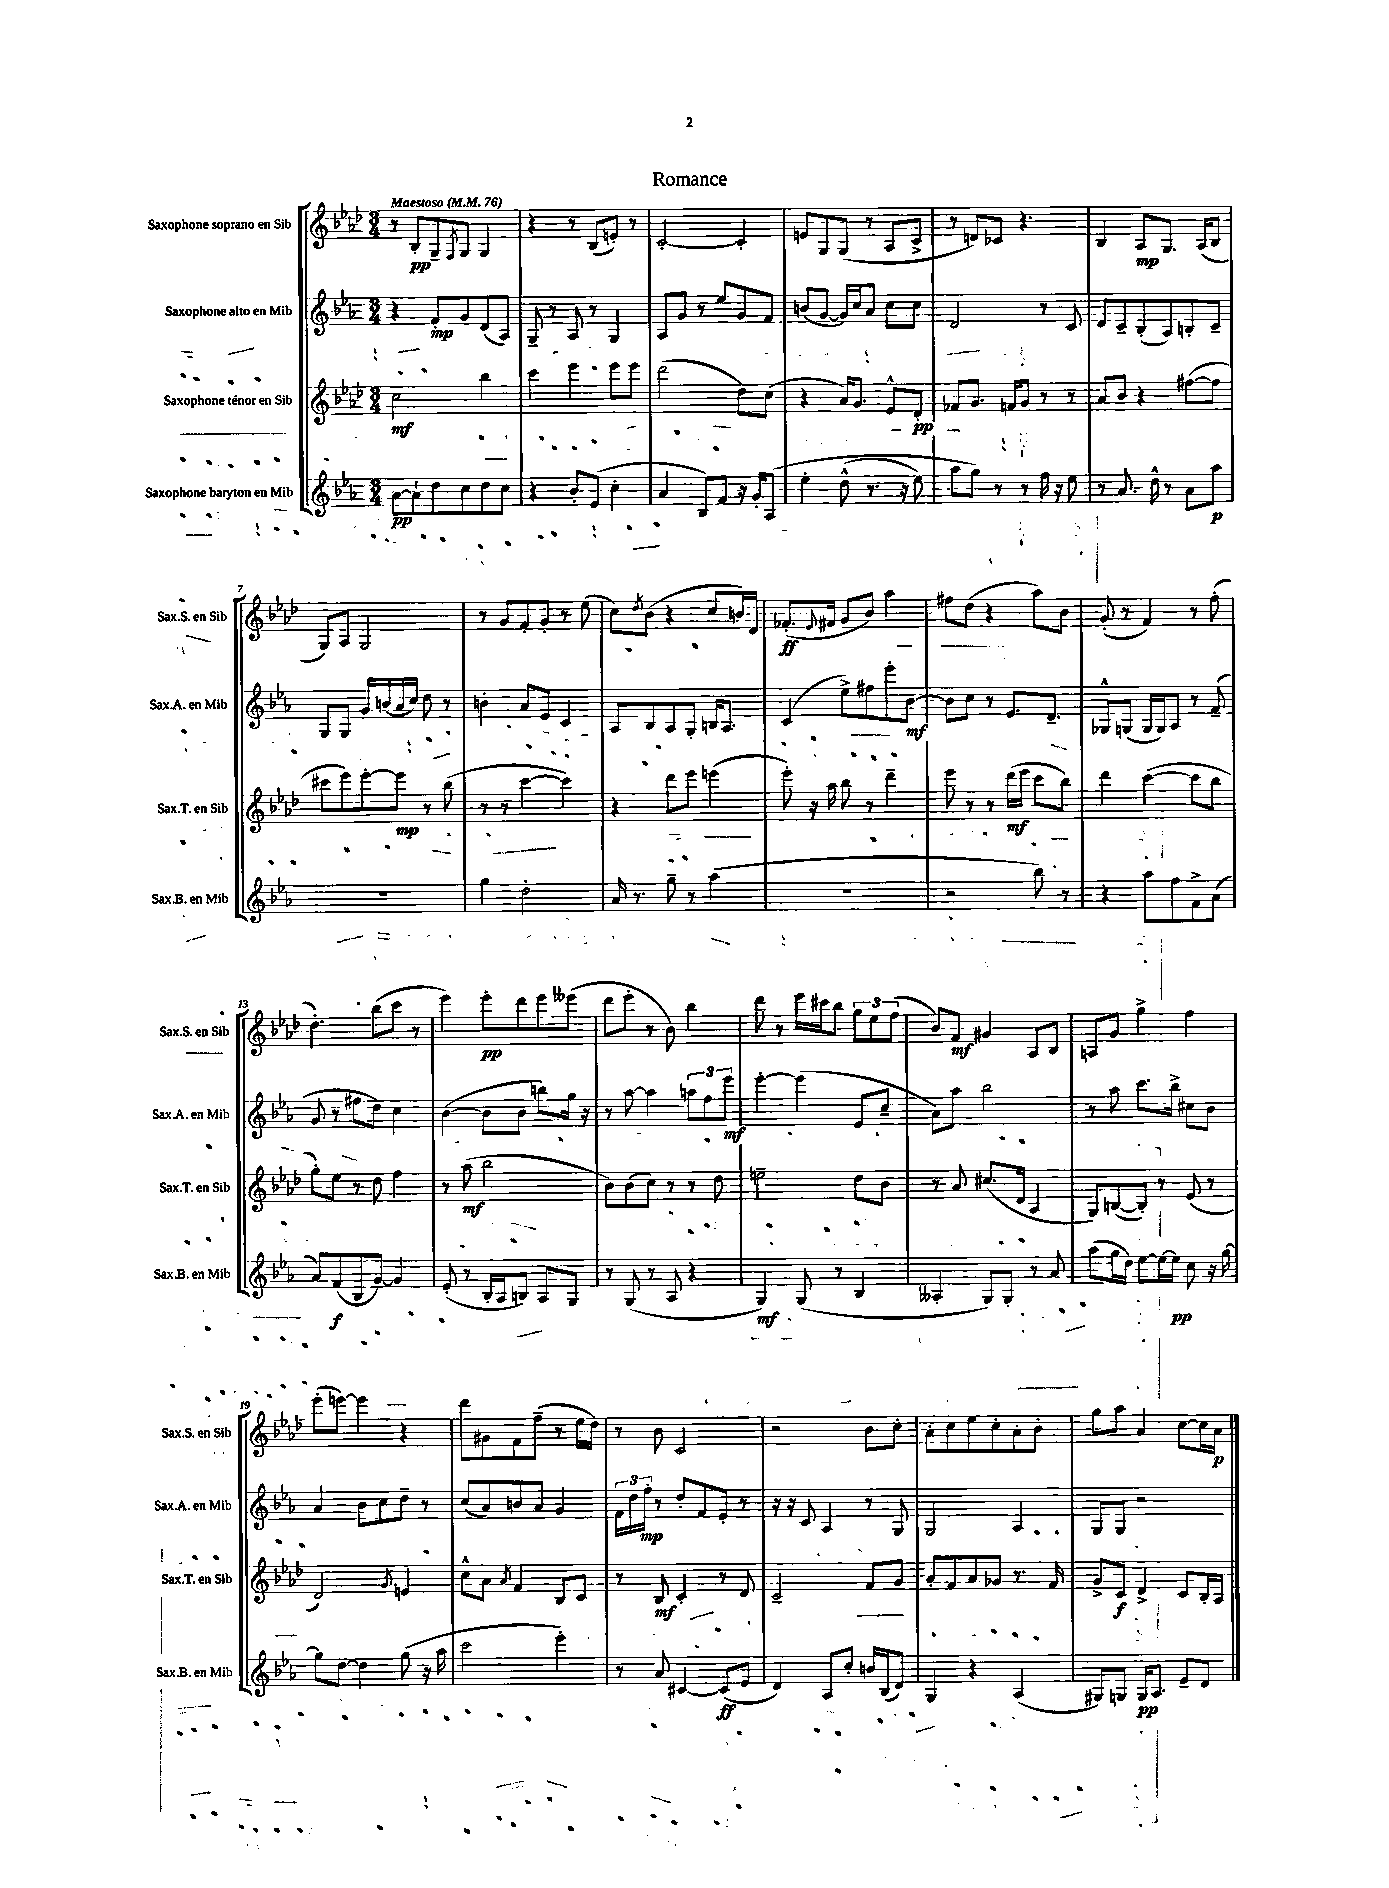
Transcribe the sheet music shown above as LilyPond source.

\header { title = "Romance" }
<<
\new StaffGroup <<
\new Staff = "s0" \with { instrumentName = "Saxophone soprano en Sib" shortInstrumentName = "Sax.S. en Sib" } {
    \clef treble \key aes \major \numericTimeSignature \time 3/4 \tempo "Maestoso" 4 = 76
    r8 bes8-.\pp g8-- \acciaccatura { f8 } g8 g4 |
    r4 r8 bes8( e'8-.) r8 |
    c'2~-. c'4-. |
    e'8 g8 g8( r8 aes8 c'8-> |
    r8 d'8) ces'8 r4. |
    bes4 aes8\mp g8. aes16( bes8 |
    g8) aes8 g2 |
    r8 g'8 f'8-. g'8-. r8 ees''8( |
    c''8) \acciaccatura { des''8 } bes'8( r4 c''8 b'16) des'16 |
    fes'8.-.\ff( \appoggiatura { ees'8 } fis'16 g'8 bes'8) aes''4 |
    fis''8 des''8( r4 aes''8) bes'8 |
    g'8-.( r8 f'4) r8 f''8-.( |
    des''4.-.) bes''8( c'''8 r8 |
    ees'''4) ees'''8-.\pp des'''8 ees'''8 eeses'''8( |
    des'''8 ees'''8-. r8 bes'8) bes''4 |
    des'''8 r8 ees'''16 cis'''16 bes''8 \tuplet 3/2 { g''8 ees''8 f''8( } |
    bes'8) f'8\mf gis'4 aes8 bes8 |
    a8 g'8 g''4-> f''4 |
    ees'''8-.( e'''8~) e'''4 r4 |
    des'''8 gis'8 f'8 f''8--( r8 ees''16 des''16) |
    r8 bes'8 c'2 |
    r2 bes'8 c''8-. |
    aes'8-. c''8 ees''8 c''8-. aes'8-. bes'8-. |
    g''8 aes''8 aes'4 c''8~ c''16 aes'16\p \bar "|." |
}
\new Staff = "s1" \with { instrumentName = "Saxophone alto en Mib" shortInstrumentName = "Sax.A. en Mib" } {
    \clef treble \key ees \major \numericTimeSignature \time 3/4
    r4 f'8-.\mp g'8 d'8( aes8) |
    g8-- r8 aes8 r8 g4 |
    aes8 g'8 r8 ees''8 g'8 f'8 |
    b'8( g'8~ g'16) c''16 aes'8 c''8 c''8 |
    d'2 r8 c'8 |
    d'8 c'8-- bes8-.( aes8) b8-. c'8-- |
    g8 g8 g'16 b'16( aes'16 c''16) d''8 r8 |
    b'4-. aes'8 ees'8 c'4 |
    aes8 bes8 aes8 g8-. b16 aes8. |
    c'4( ees''8->) fis''8 ees'''8-. bes'8~\mf |
    bes'8 c''8 r8 ees'8. d'8.-- |
    ges8-^ g8( g16 g16) aes8 r8 f'8--( |
    g'8 r8 fis''8 d''8) c''4 |
    bes'4~( bes'8 bes'8 b''8) g''16 r16 |
    r8 aes''8~ aes''4 \tuplet 3/2 { a''8 f''8 ees'''8\mf } |
    ees'''4~-. ees'''4( ees'8 c''8-- |
    aes'8) aes''8 bes''2 |
    r8 aes''8 c'''8. bes''16-> cis''8 bes'8 |
    aes'4 bes'8 c''8 d''8-- r8 |
    c''8( aes'8) b'8 aes'8 g'4 |
    \tuplet 3/2 { f'16 d''16 f''16-.\mp } r8 d''8-. f'8 ees'8-. r8 |
    r16 r16 c'8 aes4 r8 g8 |
    g2 aes4 |
    g8 g8 r2 \bar "|." |
}
\new Staff = "s2" \with { instrumentName = "Saxophone ténor en Sib" shortInstrumentName = "Sax.T. en Sib" } {
    \clef treble \key aes \major \numericTimeSignature \time 3/4
    c''2\mf bes''4 |
    c'''4 ees'''4 ees'''8 ees'''8 |
    des'''2( des''8) c''8( |
    r4 aes'16) g'8. ees'8-^ des'8-.\pp |
    fes'8 g'8. f'16 g'8 r8 r8 |
    aes'8 bes'8 r4 fis''8~( fis''8 |
    cis'''8 ees'''8) ees'''8~-. ees'''8\mp r8 bes''8( |
    r8 r8 c'''4~ c'''4) |
    r4 des'''8 ees'''8 e'''4( |
    ees'''8-.) r16 aes''16 bes''8 r8 des'''4-- |
    ees'''8 r8 r8 des'''16\mf( ees'''16 c'''8 bes''8) |
    des'''4 c'''4~( c'''8 bes''8 |
    g''8-.) ees''8 r8 des''8 f''4 |
    r8 aes''8\mf( bes''2 |
    bes'8) bes'8( c''8) r8 r8 des''8 |
    e''2-- des''8 bes'8 |
    r8 aes'8 cis''8.( des'16 aes4 |
    g8) b8~( b8-.) r8 ees'8( r8 |
    des'2) \acciaccatura { g'8 } e'4 |
    c''8-^ aes'8 \acciaccatura { aes'8 } f'4 bes8 c'8 |
    r8 bes8\mf c'4-. r8 des'8 |
    c'2-- f'8 g'8 |
    aes'8-. f'8 aes'8 ges'8 r8. f'16 |
    g'8-> c'8\f des'4-> c'8 bes16-. aes16 \bar "|." |
}
\new Staff = "s3" \with { instrumentName = "Saxophone baryton en Mib" shortInstrumentName = "Sax.B. en Mib" } {
    \clef treble \key ees \major \numericTimeSignature \time 3/4
    aes'8~\pp aes'8-! d''8 c''8 d''8 c''8 |
    r4 bes'8-. ees'8( c''4-. |
    aes'4 bes8) f'8 r16 g'16-. aes8\( |
    ees''4-. d''8-^( r8. r16 ees''8) |
    aes''8 g''8\) r8 r8 f''16 r16 ees''8 |
    r8 aes'8. d''16-^ r8 aes'8 aes''8\p |
    R2. |
    g''4 d''2-. |
    aes'16 r8. g''8-- r8 aes''4( |
    R2. |
    r2 bes''8) r8 |
    r4 aes''8 f''8 f'8-> aes'8( |
    aes'8) f'8\f( bes8 g'8~) g'4 |
    ees'8-.( r8 bes16-. aes16 b8) aes8 g8 |
    r8 g8( r8 aes8 r4 |
    g4\mf) g8( r8 bes4 |
    aeses4-. g8) g8-. r8 aes'8 |
    aes''8( g''16 d''16) ees''8~ ees''16~ ees''16\pp c''8 r16 g''16~ |
    g''8 d''8~ d''4 g''8( r16 aes''16 |
    c'''2 ees'''4-.) |
    r8 aes'8 cis'4~ cis'8\ff( ees'8 |
    d'4) aes8 c''8-. b'16 bes16( d'8) |
    g4 r4 aes4( |
    gis8) g8 g16\pp aes8. ees'8-- d'8 \bar "|." |
}
>>
>>
